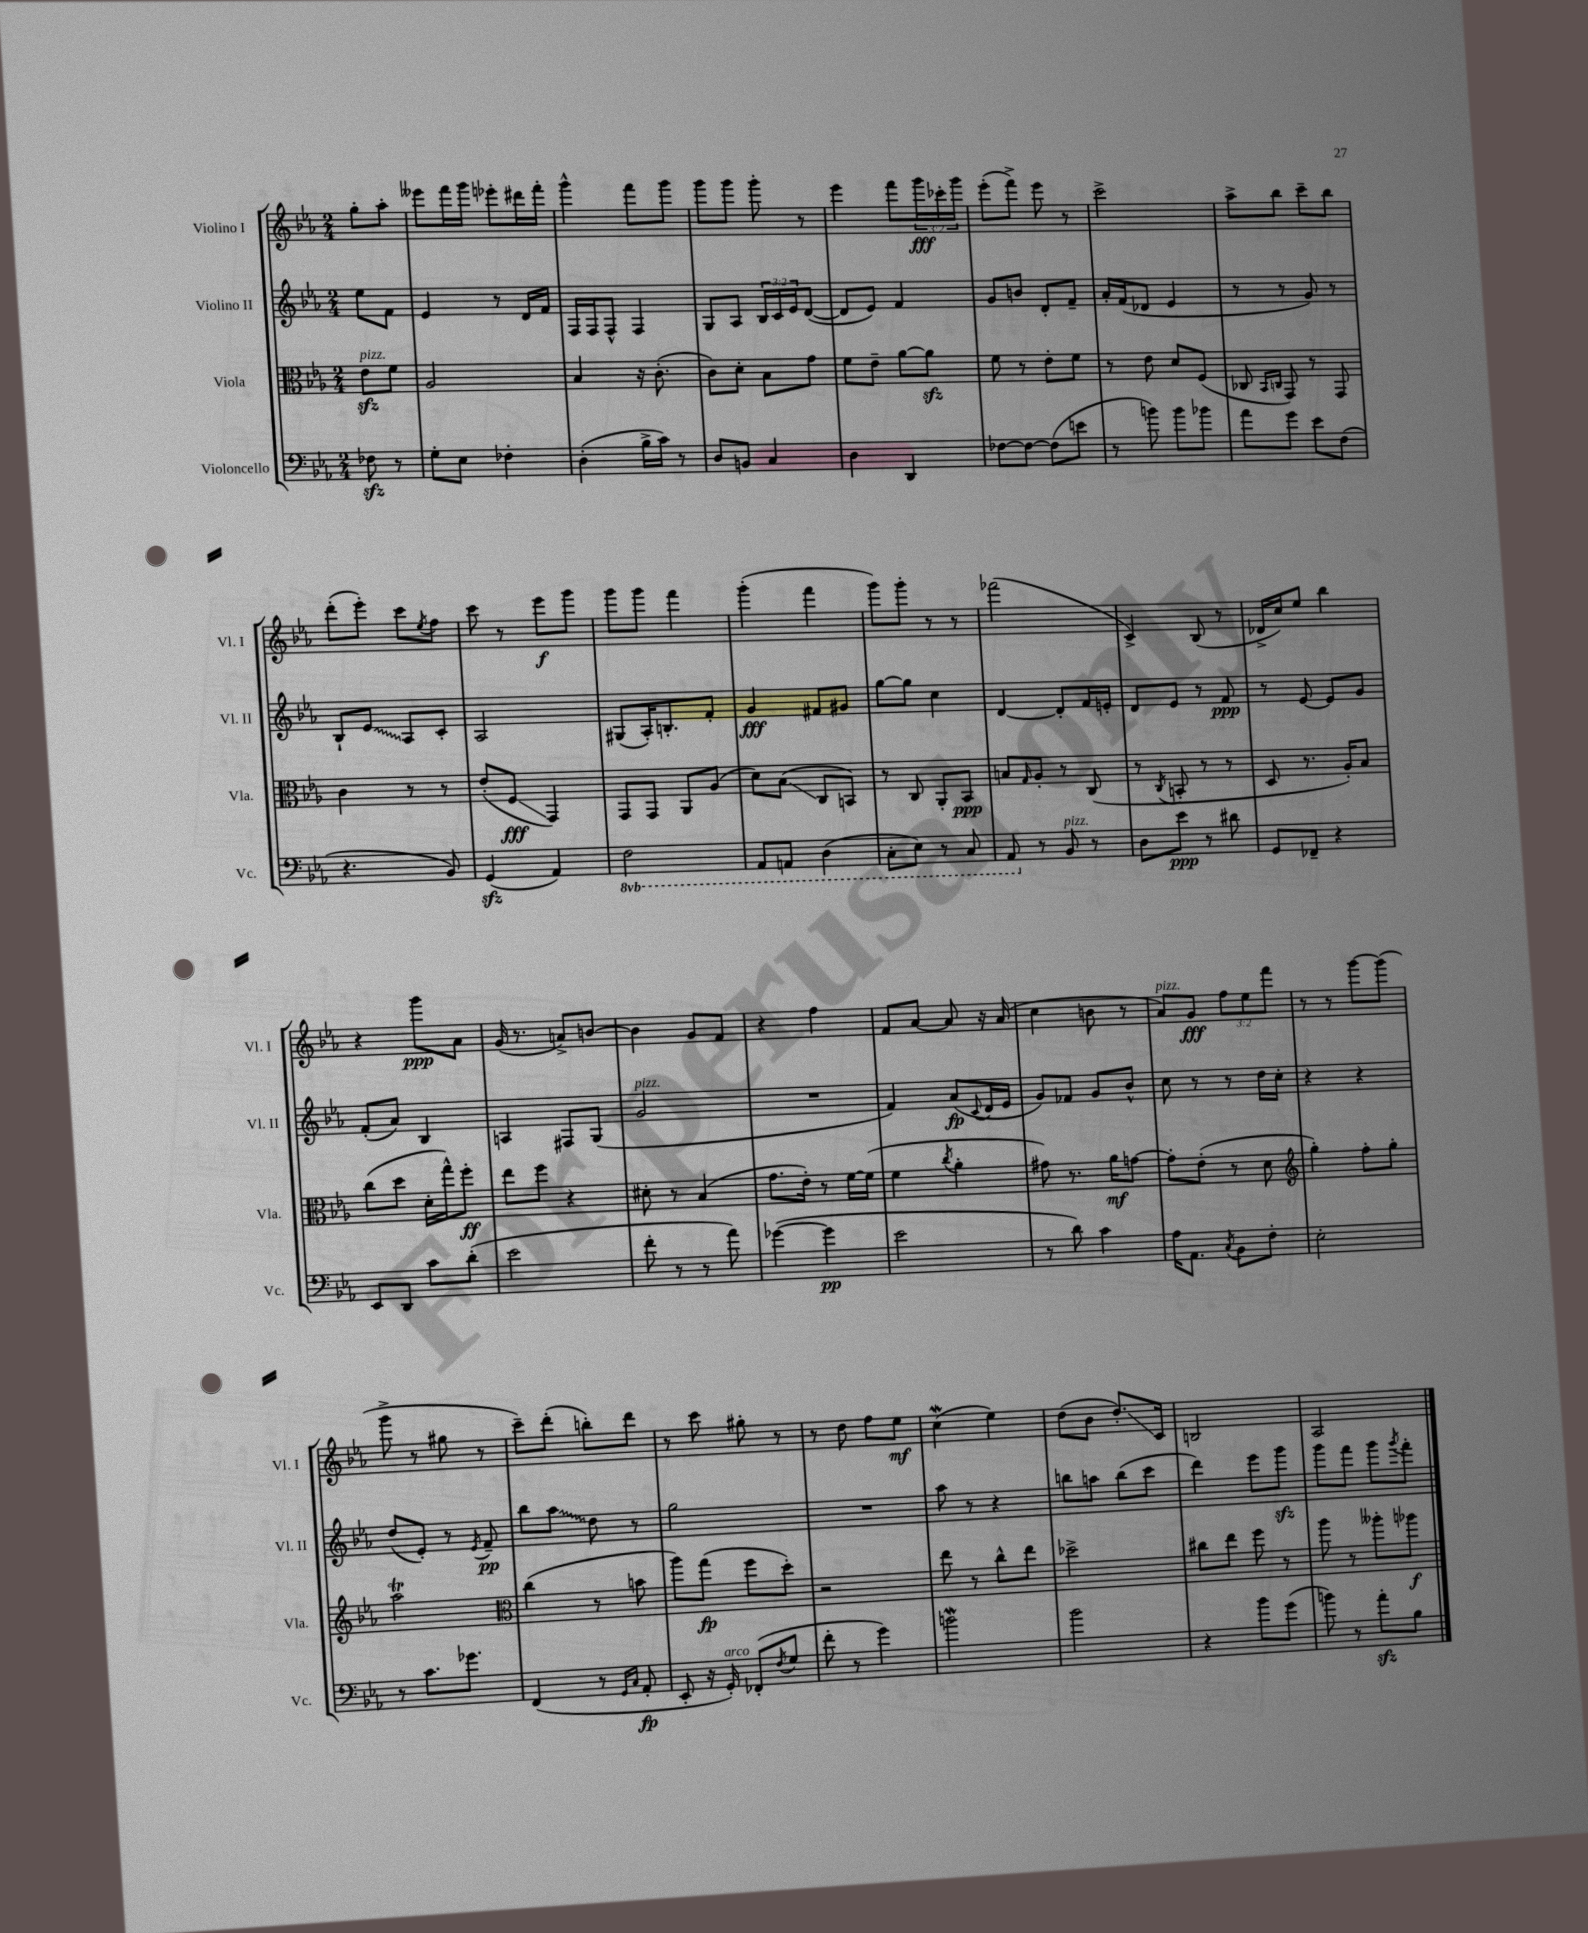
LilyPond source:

<<
\new StaffGroup <<
\new Staff = "s0" \with { instrumentName = "Violino I" shortInstrumentName = "Vl. I" } {
    \clef treble \key ees \major \numericTimeSignature \time 2/4 \override Staff.TupletNumber.text = #tuplet-number::calc-fraction-text \partial 4
    g''8-. aes''8-. |
    eeses'''8 f'''16 g'''16 ees'''8-. dis'''16 f'''16-. |
    g'''4-^ f'''8 g'''8 |
    g'''8 g'''8 g'''8-. r8 |
    ees'''4 f'''8 \tuplet 3/2 { g'''16\fff ces'''16-. g'''16 } |
    ees'''8-.( f'''8->) ees'''8 r8 |
    c'''2-> |
    aes''8-> bes''8 c'''8-- bes''8 |
    d'''8-.( ees'''8-.) c'''8 \acciaccatura { ees''8 } f''8 |
    c'''8 r8 ees'''8\f g'''8 |
    g'''8 g'''8 f'''4 |
    g'''4-.( f'''4 |
    g'''8) g'''8-. r8 r8 |
    fes'''2( |
    c'4->) bes8( r8 |
    des'16-> c''16) ees''8 bes''4 |
    r4 g'''8\ppp aes'8 |
    g'16( r8. a'8->) b'8~ |
    b'4 g'8 f'8 |
    r4 f''4 |
    f'8 aes'8~ aes'8 r16 aes'16( |
    c''4 b'8 r8 |
    aes'8^\markup { \italic "pizz." }) g'8\fff \tuplet 3/2 { f''8 ees''8 f'''8 } |
    r8 r8 g'''8~ g'''8( |
    g'''8-> r8 gis''8 r8 |
    c'''8--) d'''8-.( b''8-.) d'''8 |
    r8 c'''8 gis''8-. r8 |
    r8 d''8 f''8 ees''8\mf |
    c''4\mordent( ees''4) |
    d''8( bes'8 d''8.-.\glissando) c'16 |
    b2 |
    aes2 \bar "|." |
}
\new Staff = "s1" \with { instrumentName = "Violino II" shortInstrumentName = "Vl. II" } {
    \clef treble \key ees \major \numericTimeSignature \time 2/4 \override Staff.TupletNumber.text = #tuplet-number::calc-fraction-text \partial 4
    ees''8 f'8 |
    ees'4 r8 d'16 f'16 |
    f16 f16 f8-^ f4 |
    g8 aes8 \tuplet 3/2 { bes16 c'16 ees'16 } d'8~( |
    d'8 ees'8) f'4 |
    g'8 b'8 d'8-. f'8-- |
    aes'16-. f'16( des'8 ees'4 |
    r8 r8 g'8) r8 |
    bes8-! \once \override Glissando.style = #'zigzag ees'8\glissando aes8 c'8-. |
    aes2 |
    gis8( aes16-.) b8.-. f'8-. |
    g'4\fff fis'8 gis'8 |
    g''8~ g''8 c''4 |
    d'4~ d'8-. f'16 e'16-. |
    d'8 ees'8 r8 f'8\ppp |
    r8 ees'8~ ees'8 g'8 |
    f'8-.( aes'8) bes4 |
    a4 fis8 g8( |
    g'2^\markup { \italic "pizz." } |
    R2 |
    f'4) aes'8\fp( \appoggiatura { c'8 } d'16 ees'16 |
    g'8) fes'8 g'8 bes'8-^ |
    c''8 r8 r8 d''16 c''16-. |
    r4 r4 |
    d''8( ees'8-.) r8 \acciaccatura { ees'8 } f'8--\pp |
    bes''8 \once \override Glissando.style = #'zigzag aes''8\glissando d''8 r8 |
    g''2 |
    R2 |
    aes''8 r8 r4 |
    b''8 a''8 b''8( c'''8 |
    d'''4) ees'''8 g'''8\sfz |
    g'''8 f'''8 g'''8 \acciaccatura { g'''8 } f'''8-. \bar "|." |
}
\new Staff = "s2" \with { instrumentName = "Viola" shortInstrumentName = "Vla." } {
    \clef alto \key ees \major \numericTimeSignature \time 2/4 \partial 4
    ees'8\sfz^\markup { \italic "pizz." } f'8 |
    aes2 |
    bes4 r16 c'8.-.( |
    c'8) d'8-. bes8 g'8 |
    f'8 ees'8-- aes'8~ aes'8\sfz |
    f'8 r8 ees'8-. f'8 |
    r8 ees'8 d'8 f8( |
    ces8 \grace { bes,16 c16 } g,8) r8 g,8 |
    c'4 r8 r8 |
    ees'8-.( f8\glissando\fff g,4) |
    g,8 g,8 aes,8 aes8( |
    d'8) bes8\glissando( c8 b,8) |
    r8 c8 aes,8-. bes,8\ppp |
    b8 \grace { g16 } aes8-. r8 c8( |
    r8 \acciaccatura { c8 } b,8-. r8 r8 |
    d8 r8. aes16-.) bes8 |
    c''8( d''8 d'16-. g''16-^) f''8-.\ff |
    ees''8 f''8 r4 |
    dis'8-. r8 bes4( |
    g'8. ees'16-.) r8 f'16~ f'16( |
    f'4 \acciaccatura { c''8 } aes'4-. |
    gis'8) r8. aes'16\mf g'8~ |
    g'8-. ees'8-.( r8 d'8 |
    \clef treble g''4-.) f''8-. g''8-. |
    aes''2\trill |
    \clef alto c''4( r8 b'8 |
    aes''8) g''8\fp( f''8 d''8-.) |
    r2 |
    ees''8 r8 c''8-^ ees''8 |
    des''2-> |
    cis''8 ees''8 f''8 r8 |
    aes''8 r8 aeses''8-. aes''8\f \bar "|." |
}
\new Staff = "s3" \with { instrumentName = "Violoncello" shortInstrumentName = "Vc." } {
    \clef bass \key ees \major \numericTimeSignature \time 2/4 \set Staff.ottavationMarkups = #ottavation-simple-ordinals \partial 4
    fes8\sfz r8 |
    g8-. ees8 fes4-. |
    d4-.( bes16-> c'16) r8 |
    d8 b,8 c4 |
    d4 d,4 |
    fes8~ fes8~ fes8( e'8 |
    r8 b'8) b'8 bes'8 |
    aes'8 g'8 ees'8 f8( |
    r4. bes,8) |
    g,4\sfz( aes,4) |
    \ottava #-1 f,2 |
    aes,,8 a,,8 d,4( |
    c,8-. ees,8) r8 c,8 |
    aes,,8 \ottava #0 r8 bes,8^\markup { \italic "pizz." } r8 |
    d8 ees'8\ppp r8 dis'8 |
    g,8 fes,8-- r4 |
    ees,8 d,8 c'8 d'8-.( |
    ees'2 |
    f'8-. r8 r8 aes'8) |
    ges'4~( ges'4\pp |
    ees'2 |
    r8 d'8) c'4 |
    aes16 aes,8. \acciaccatura { c8 } bes,8 f8-. |
    ees2-. |
    r8 c'8. ges'8. |
    f,4( r8 \grace { g,16 c16 } aes,8-.\fp |
    ees,8-. r16 g,16-.^\markup { \italic "arco" }) fes,8-.( \acciaccatura { f8 } g8 |
    f'8-. r8 g'4) |
    b'2\mordent |
    bes'2 |
    r4 bes'8 g'8( |
    b'8) r8 aes'8-.\sfz bes8 \bar "|." |
}
>>
>>
\layout { \context { \Score \remove "Bar_number_engraver" } }
